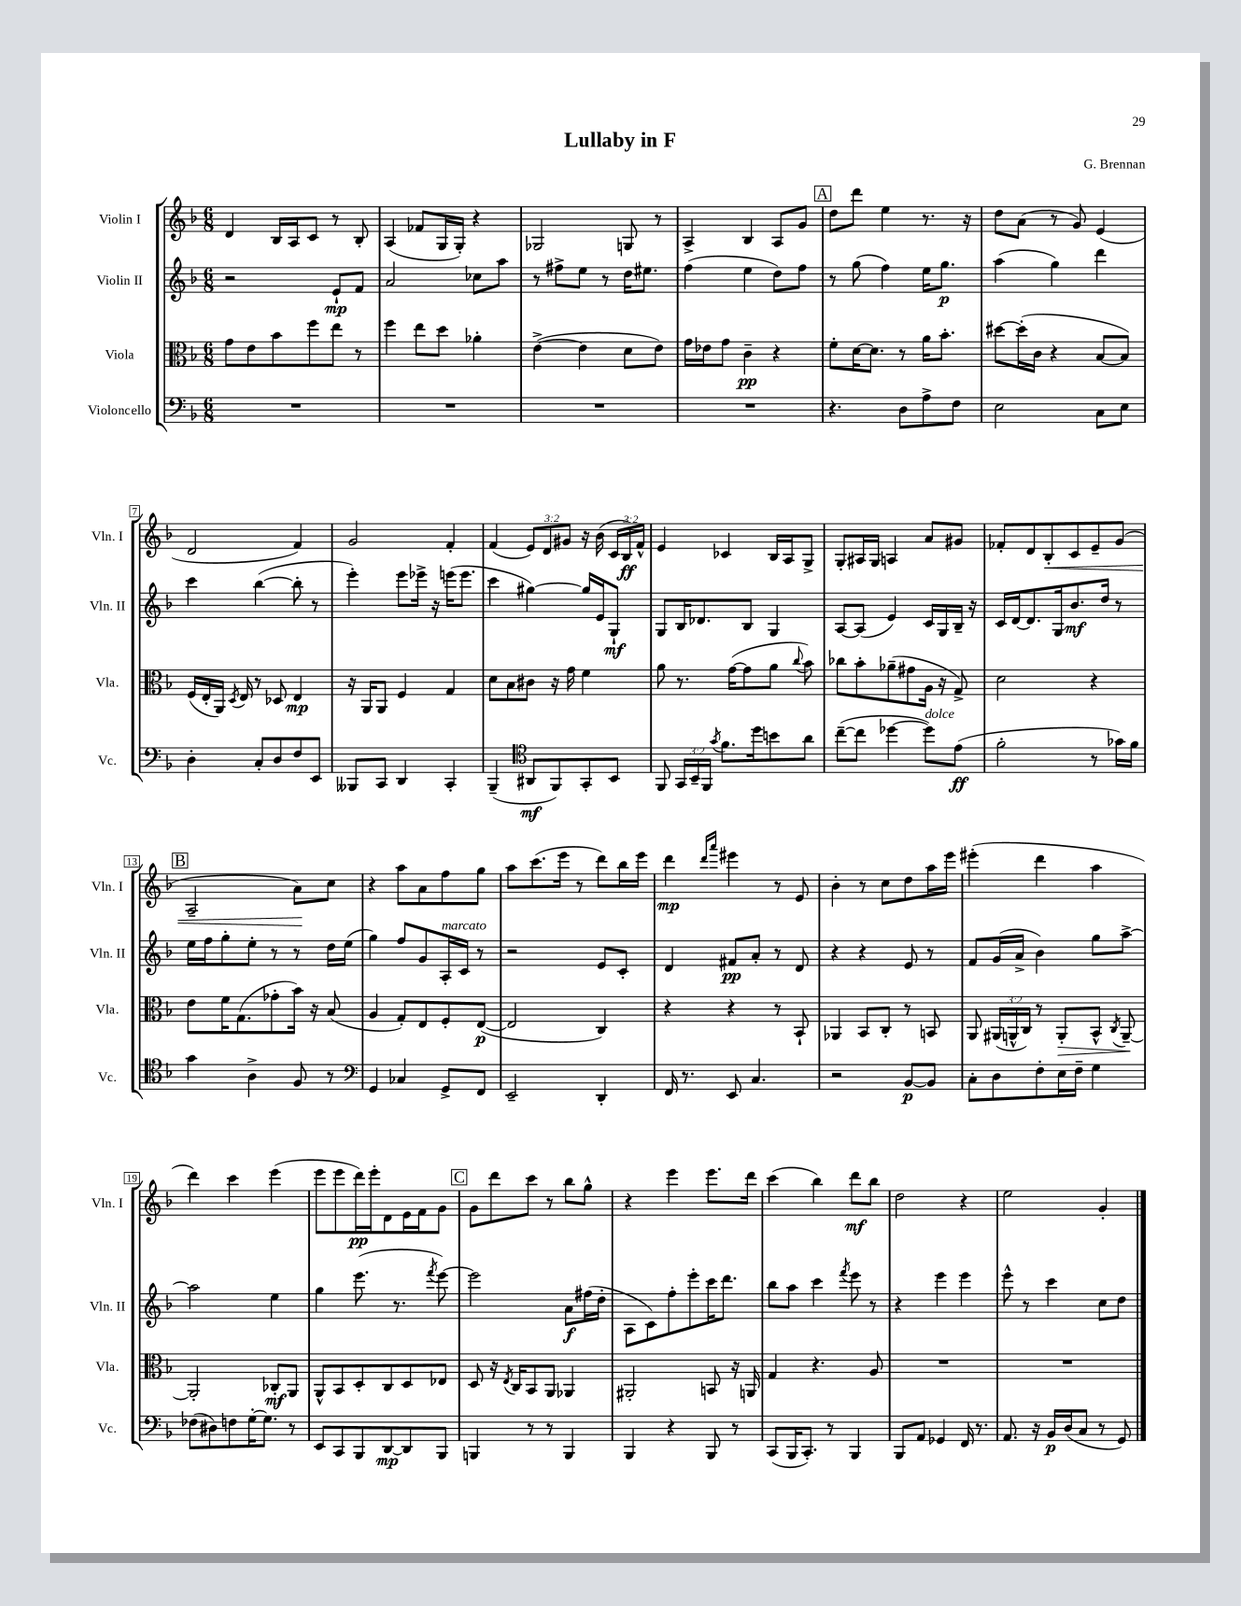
\header { title = "Lullaby in F" composer = "G. Brennan" }
<<
\new StaffGroup <<
\new Staff = "s0" \with { instrumentName = "Violin I" shortInstrumentName = "Vln. I" } {
    \clef treble \key f \major \numericTimeSignature \time 6/8 \override Staff.TupletNumber.text = #tuplet-number::calc-fraction-text
    \autoBeamOff d'4 bes16[ a16 c'8] r8 bes8-. |
    a4( fes'8[ g16 g16]-.) r4 |
    ges2 g8 r8 |
    a4-> bes4 a8[ g'8] |
    \mark \markup { \box "A" } d''8[ d'''8] e''4 r8. r16 |
    d''8[ a'8]( r8 g'8) e'4( |
    d'2 f'4) |
    g'2 f'4-. |
    f'4( \tuplet 3/2 { e'8[) d'8 gis'8] } r16 bes'16( \tuplet 3/2 { c'16[ bes16\ff) f'16]-^ } |
    e'4 ces'4 bes16[ a16 g8]-> |
    g8[-. ais16 g16] a4 a'8[ gis'8] |
    fes'8[-. d'8 bes8-.\< c'8 e'8-- g'8]( |
    \mark \markup { \box "B" } a2-- a'8[\!) c''8] |
    r4 a''8[ a'8 f''8 g''8] |
    a''8[ c'''8.( e'''16] r8 d'''8[) bes''16 e'''16] |
    d'''4\mp \grace { d'''16[ a'''16] } eis'''4 r8 e'8 |
    bes'4-. r8 c''8[ d''8 a''16 e'''16] |
    eis'''4-.( d'''4 a''4 |
    d'''4) c'''4 e'''4( |
    e'''8[ e'''8 d'''16\pp) e'''16-. d'8 e'16 f'16 g'8] |
    \mark \markup { \box "C" } g'8[ d'''8 c'''8] r8 bes''8[ g''8]-^ |
    r4 e'''4 e'''8.[ d'''16] |
    c'''4( bes''4) d'''8[\mf bes''8] |
    d''2 r4 |
    e''2 g'4-. \bar "|." |
}
\new Staff = "s1" \with { instrumentName = "Violin II" shortInstrumentName = "Vln. II" } {
    \clef treble \key f \major \numericTimeSignature \time 6/8
    \autoBeamOff r2 e'8[-!\mp f'8] |
    a'2 ces''8[ a''8] |
    r8 fis''8[-> e''8] r8 d''16[ eis''8.] |
    f''4( e''4 d''8[) f''8] |
    \mark \markup { \box "A" } r8 g''8( f''4) e''16[ g''8.]\p |
    a''4( g''4) d'''4 |
    c'''4 bes''4~( bes''8-. r8 |
    e'''4-.) e'''8[ ees'''16]-> r16 e'''16[( e'''8.] |
    c'''4 gis''4~) gis''16[ e'16 g8]-!\mf |
    g8[ bes16 des'8. bes8] g4 |
    a8[~ a8]( e'4) c'16[ g16 bes16]-- r16 |
    c'16[ d'16~ d'8. g16 bes'8.\mf d''16] r8 |
    \mark \markup { \box "B" } e''16[ f''16 g''8-. e''8]-. r8 r8 d''16[ e''16]( |
    g''4) f''8[ g'8 a16-.^\markup { \italic "marcato" } c'16] r8 |
    r2 e'8[ c'8]-. |
    d'4 fis'8[\pp a'8]-. r8 d'8 |
    r4 r4 e'8 r8 |
    f'8[ g'16( a'16]-> bes'4) g''8[ a''8]~-> |
    a''2 e''4 |
    g''4 e'''8.( r8. \acciaccatura { f'''8 } e'''8~) |
    \mark \markup { \box "C" } e'''2 a'8[\f fis''16( d''16]-. |
    a8[ c'8) f''8-. e'''8-. c'''16 d'''8.] |
    bes''8[ a''8] c'''4 \acciaccatura { f'''8 } e'''8 r8 |
    r4 e'''4 e'''4 |
    e'''8-^ r8 c'''4 c''8[ d''8] \bar "|." |
}
\new Staff = "s2" \with { instrumentName = "Viola" shortInstrumentName = "Vla." } {
    \clef alto \key f \major \numericTimeSignature \time 6/8 \override Staff.TupletNumber.text = #tuplet-number::calc-fraction-text
    \autoBeamOff g'8[ e'8 bes'8 f''8 e''8] r8 |
    f''4 e''8[ d''8] aes'4-. |
    e'4~->( e'4 d'8[ e'8]) |
    g'16[ ees'16 g'8] c'4--\pp r4 |
    \mark \markup { \box "A" } f'8[-. d'16~ d'8.] r8 a'16[ bes'8.]-. |
    dis''8[~ dis''16-.( c'16] r4 bes8[~ bes8]) |
    f16[( e16-. a,16]) \acciaccatura { d8 } e16 r8 des8 e4\mp |
    r16 a,16[ a,8] f4 g4 |
    d'8[ bes8 cis'8] r16 g'16 f'4 |
    a'8 r8. g'16[~( g'8 a'8] \appoggiatura { c''8 } bes'8) |
    ces''8[ bes'8-. aes'8--( gis'8 a16] r16 g8->) |
    d'2 r4 |
    \mark \markup { \box "B" } e'8[ f'16 g8.( ges'8-. bes'16]) r16 bes8( |
    a4 g8[-.) e8 f8-. e8]~\p( |
    e2 c4) |
    r4 r4 r8 bes,8-! |
    aes,4 bes,8[ c8]-. r8 b,8 |
    a,8 \tuplet 3/2 { ais,16[( a,16-^ c16]) } r8 a,8[-.\> bes,8]-^ \acciaccatura { c8 } a,8~--\! |
    a,2-. ces8[-.\mf a,8] |
    a,8[-^ bes,8 d8-. c8 d8 ees8] |
    \mark \markup { \box "C" } d8 r16 \acciaccatura { e8 } c16[ bes,8 a,8] aes,4 |
    ais,2-. b,8 r16 a,16 |
    g4 r4. a8 |
    R2. |
    R2. \bar "|." |
}
\new Staff = "s3" \with { instrumentName = "Violoncello" shortInstrumentName = "Vc." } {
    \clef bass \key f \major \numericTimeSignature \time 6/8 \override Staff.TupletNumber.text = #tuplet-number::calc-fraction-text
    \autoBeamOff R2. |
    R2. |
    R2. |
    R2. |
    \mark \markup { \box "A" } r4. d8[ a8-> f8] |
    e2 c8[ e8] |
    d4-. c8[-. d8 f8 e,8] |
    beses,,8[ c,8] d,4 c,4-. |
    bes,,4--( \clef tenor ais,8[\mf f,8) g,8-. bes,8] |
    f,8 \tuplet 3/2 { g,16[ bes,16-- f,16] } \acciaccatura { g'8 } f'8.[ d''16 b'8 a'8] |
    c''8[~--( c''8] des''4~ des''8[^\markup { \italic "dolce" }) e'8]\ff( |
    f'2-. r8 ges'16[) f'16] |
    \mark \markup { \box "B" } g'4 a4-> f8 r8 |
    \clef bass g,4 ces4 g,8[-> f,8] |
    e,2-- d,4-. |
    f,16 r8. e,8 c4. |
    r2 bes,8[~\p bes,8] |
    c8[-. d8 f8-. e16 f16]-- g4 |
    fes8[( dis8) f8 g16~-. g8.] r8 |
    e,8[ c,8 bes,,8 d,8~\mp d,8 bes,,8] |
    \mark \markup { \box "C" } b,,4 r8 r8 b,,4 |
    bes,,4 r4 bes,,8 r8 |
    c,8[( bes,,16 c,8.]-.) r8 bes,,4 |
    bes,,8[ a,8] ges,4 f,16 r8. |
    a,8. r16 bes,16[\p d16( c8] r8 g,8) \bar "|." |
}
>>
>>
\layout { \context { \Score \override BarNumber.stencil = #(make-stencil-boxer 0.1 0.3 ly:text-interface::print) } }
